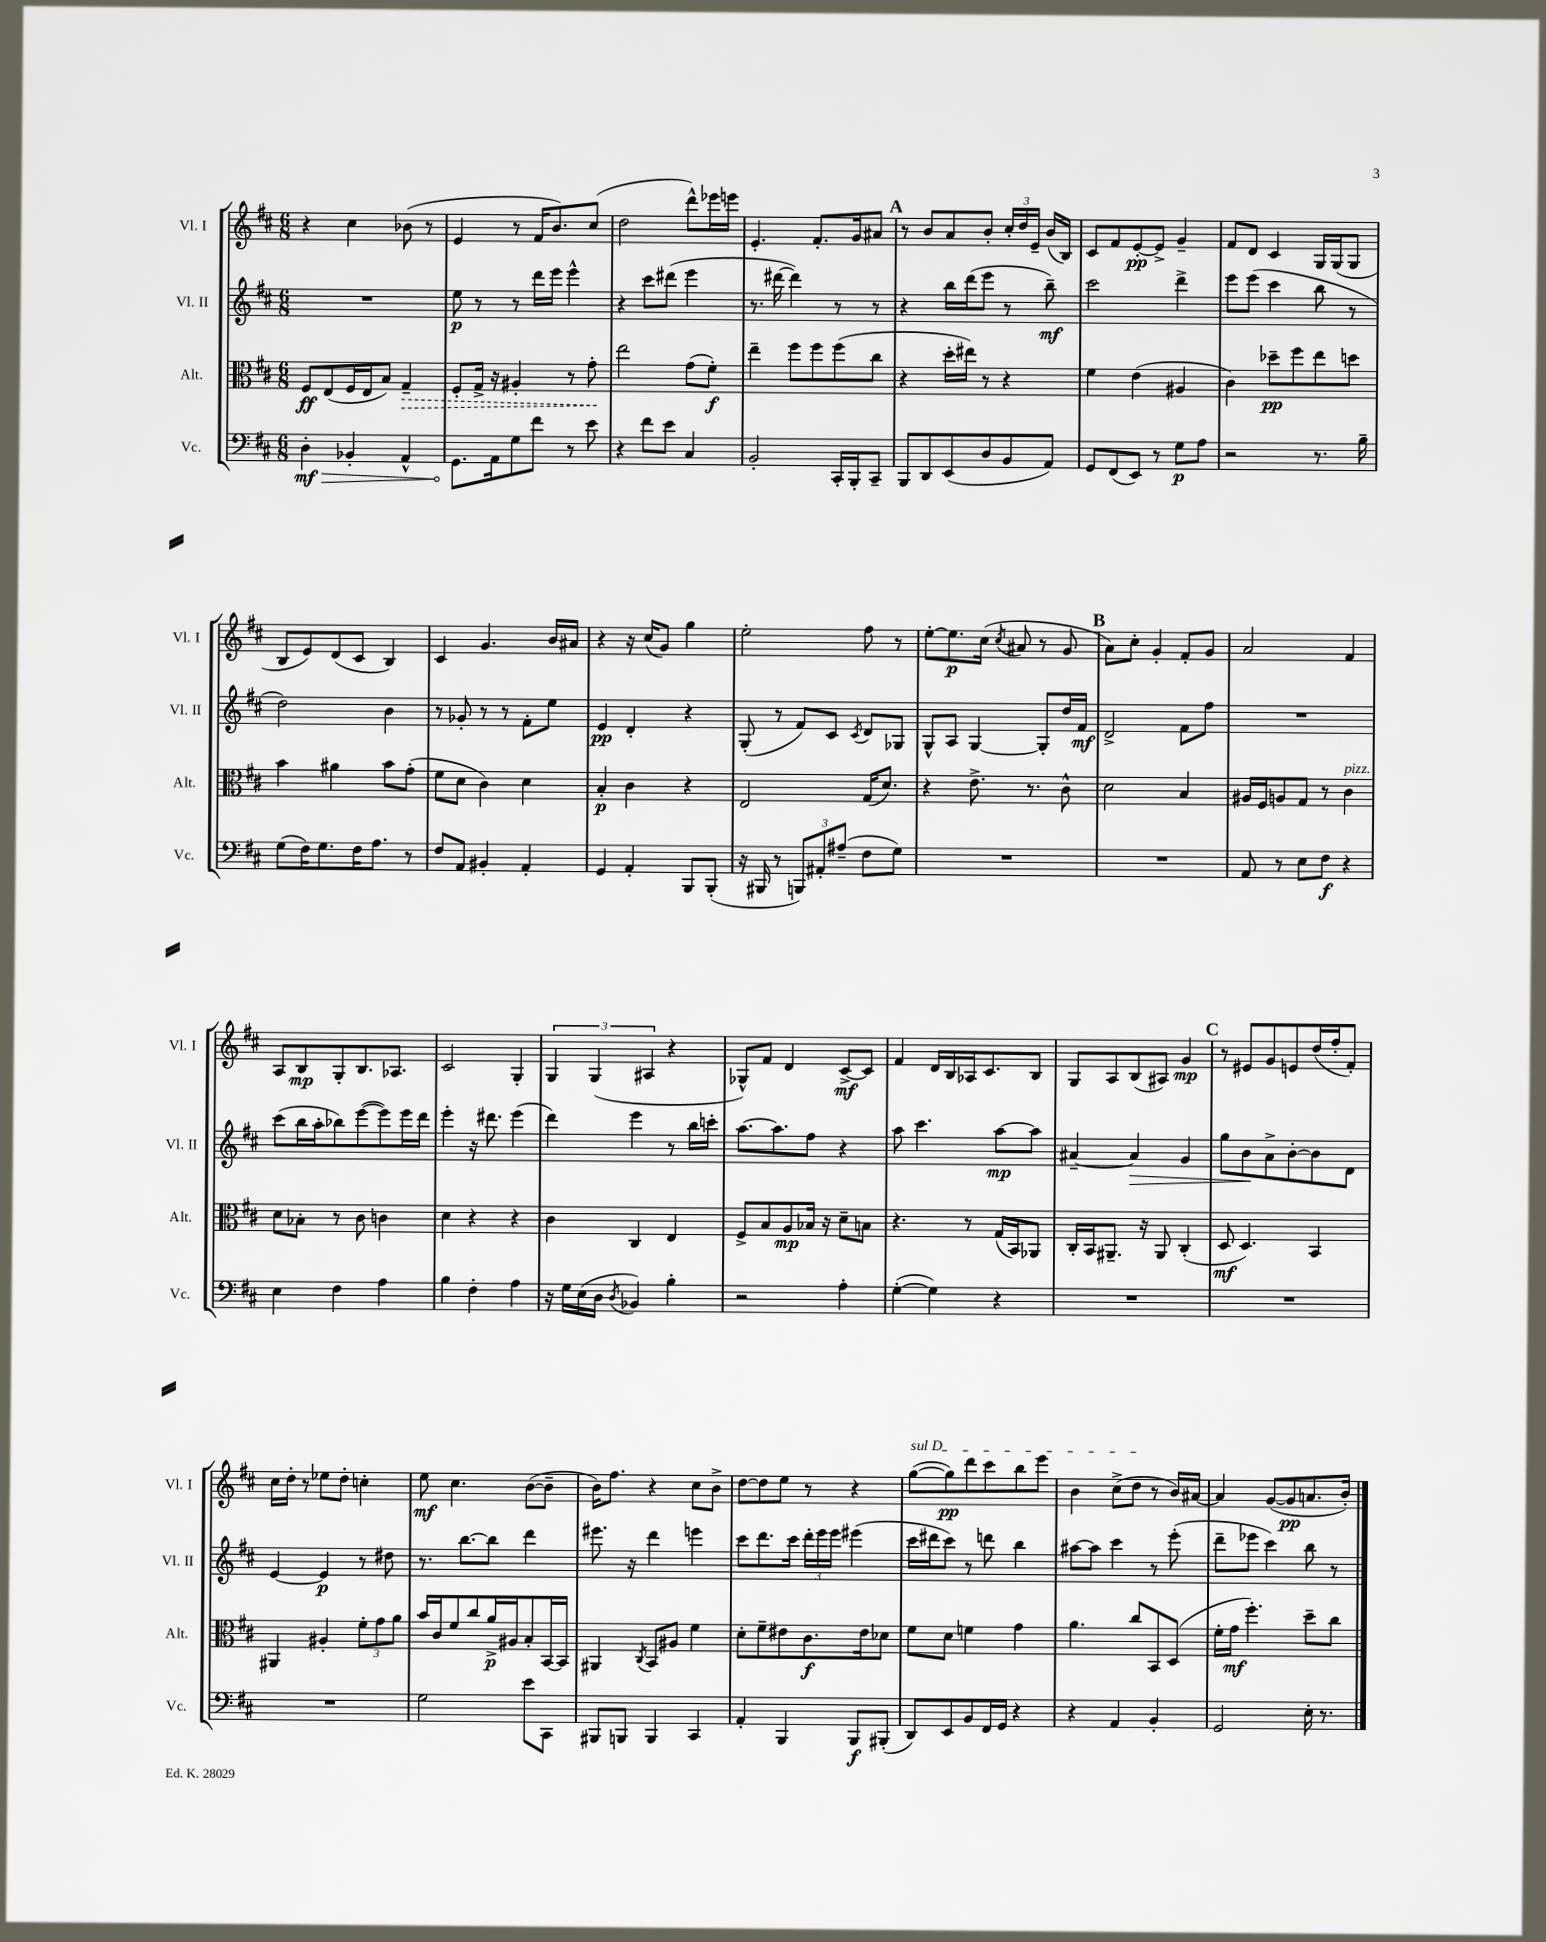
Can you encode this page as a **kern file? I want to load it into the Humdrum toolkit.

**kern	**kern	**kern	**kern
*staff4	*staff3	*staff2	*staff1
*clefF4	*clefC3	*clefG2	*clefG2
*k[f#c#]	*k[f#c#]	*k[f#c#]	*k[f#c#]
*M6/8	*M6/8	*M6/8	*M6/8
4D'	8F#	2.r	4r
.	(8E	.	.
4BB-'	16F#	.	4cc#
.	16E	.	.
.	8B)	.	.
4AA^^	4G~	.	(8b-
.	.	.	8r
=	=	=	=
8.GG	8F#'	8ee	4e
.	16G^	8r	.
16AA	16r	.	.
8G	4A#'	8r	8r
8f#	.	16ddd	16f#
.	.	16eee	8.b)
8r	8r	4eee^^	.
8e	8g'	.	(8cc#
=	=	=	=
4r	2ee	4r	2dd
8f#	.	8ccc#	.
8e	.	(8ddd#	.
4C#	(8g	4eee	8ddd^^)
.	8f#')	.	16eee-
.	.	.	16eee
=	=	=	=
2BB'	4ee~	8.r	4.e'
.	.	[16ddd#	.
.	8ff#	4ddd#])	.
.	8ff#	.	8.f#'
16CC#'	(8ff#	8r	.
16BBB'	.	.	16g
8CC#~	8cc#	8r	8a#
=	=	=	=
8BBB	4r	4r	8r
8DD	.	.	8b
(8EE	16dd'	16bb	8a
.	16ee#)	(16ddd	.
8D	8r	8eee	8b'
8BB	4r	8r	24cc#'
.	.	.	24dd
.	.	.	24e~
8AA)	.	8bb~)	(16b
.	.	.	16B)
=	=	=	=
8GG	4f#	2ccc#	8c#
(8FF#	.	.	8f#
8EE)	(4e	.	[8e'
8r	.	.	8e^]
8G	4A#	4ddd^	4g~
8A	.	.	.
=	=	=	=
2r	4c#)	8eee	8f#
.	.	(8eee	8d
.	8dd-~	4ccc#	4c#
.	8ff#	.	.
8.r	8ee	8bb	16G
.	.	.	(16G
.	8dd	8r	8G
16B~	.	.	.
=	=	=	=
(8G	4b	2dd)	8B
16F#)	.	.	8e)
8.G	.	.	.
.	4a#	.	(8d
16F#	.	.	8c#
8.A	.	.	.
.	8b	4b	4B)
8r	(8g'	.	.
=	=	=	=
8F#	8f#	8r	4c#
8AA	8d	8g-'	.
4BB#'	4c#)	8r	4.g
.	.	8r	.
4AA'	4d	8f#'	.
.	.	8ee	16b
.	.	.	16a#
=	=	=	=
4GG	4B'	4e	4r
4AA'	4c#	4d'	16r
.	.	.	(16cc#
.	.	.	8g)
8BBB	4r	4r	4gg
(8BBB'	.	.	.
=	=	=	=
16r	2E	(8G'	2ee'
16BBB#	.	.	.
8r	.	8r	.
12BBB)	.	8f#)	.
12AA#'	.	.	.
.	.	8c#	.
(12A#~	.	.	.
.	.	8qc#	.
8F#	(16G	8d	8ff#
.	8.d)	.	.
8G)	.	8G-	8r
=	=	=	=
2.r	4r	8G^^	[8ee'
.	.	8A	8.ee]
.	8.e^	[4G	.
.	.	.	(16cc#
.	.	.	8qcc#
.	.	.	8a#
.	8.r	.	.
.	.	8G']	8r
.	8c#^^	16dd	8g
.	.	16f#	.
=	=	=	=
2.r	2d	2d^	8a)
.	.	.	8cc#'
.	.	.	4g'
.	4B	8f#	8f#'
.	.	8ff#	8g
=	=	=	=
8AA	16A#	2.r	2a
.	16F#	.	.
8r	8A	.	.
8E	8G	.	.
8F#	8r	.	.
4r	4c#	.	4f#
=	=	=	=
4E	8d	(8ccc#	8A
.	8B-'	16bb	8B
.	.	16aa'	.
4F#	8r	8bb-)	8G'
.	8c#	([8eee	8.B
4A	4c	8eee])	.
.	.	.	8.A-
.	.	16eee	.
.	.	16ddd	.
=	=	=	=
4B	4d	4eee'	2c#
4F#'	4r	16r	.
.	.	8.ddd#	.
4A	4r	(4eee	4G'
=	=	=	=
16r	4c#	4ddd)	6G
16G	.	.	.
(16E	.	.	.
.	.	.	(6G
16D	.	.	.
8qD	.	.	.
4BB-)	4C#	4eee	.
.	.	.	6A#
4B'	4E	8r	4r
.	.	16bb	.
.	.	16ccc'	.
=	=	=	=
2r	8F#^	[8.aa	8G-^^)
.	8B	.	8f#
.	.	8.aa]	.
.	8A	.	4d
.	16B-	8ff#	.
.	16r	.	.
4A'	8d~	4r	[8c#^
.	8B	.	8c#]
=	=	=	=
([4G'	4.r	8aa	4f#
.	.	4.ccc#	.
4G])	.	.	16d
.	.	.	16B
.	8r	.	16A-
.	.	.	8.c#
4r	(16G	[8aa	.
.	16BB)	.	.
.	8AA-	8aa]	8B
=	=	=	=
2.r	16C#'	[4a#~	8G
.	16BB	.	.
.	8.AA#~	.	8A
.	.	4a#]	(8B
.	16r	.	.
.	8AA#	.	8A#)
.	(4C#'	4g	4g
=	=	=	=
2.r	8D	8gg	8r
.	4.D)	8b	8e#
.	.	8a^	8g
.	.	[8b'	8e
.	4BB	8b]	(16dd
.	.	.	16ff#'
.	.	8d	8f#')
=	=	=	=
2.r	4AA#	[4e	16cc#
.	.	.	16dd'
.	.	.	8r
.	4A#'	4e]	8ee-
.	.	.	8dd'
.	12f#'	8r	4cc'
.	12g	.	.
.	.	8dd#	.
.	12a	.	.
=	=	=	=
2G	16b	8.r	8ee
.	16c#	.	.
.	8f#	.	4.cc#
.	.	[8.bb	.
.	8cc#	.	.
.	16a^	8bb]	.
.	16A#	.	.
8e	8B'	4ddd	([8b
8CC#	[16BB	.	8b~]
.	16BB]	.	.
=	=	=	=
8BBB#	4AA#	8.eee#	16b)
.	.	.	8.ff#
8BBB	.	.	.
.	.	16r	.
.	8qC#	.	.
4BBB	8BB	4ddd	4r
.	8A#	.	.
4CC#	4f#	4eee	8cc#
.	.	.	8b^
=	=	=	=
4AA'	8d'	8ccc#	[8dd
.	8f#~	8.ddd	8dd]
4BBB	8e#	.	8ee
.	.	16ccc#	.
.	8.c#	24ddd'	8r
.	.	24eee	.
.	.	24eee	.
8BBB	.	(4eee#	4r
.	16e#	.	.
(8BBB#'	8d-	.	.
=	=	=	=
8DD)	8f#	16ccc#	([8gg
.	.	16ddd#	.
8EE	8d	8ccc#)	8gg])
8BB	4f	8r	8ddd
16FF#	.	8ddd	8ccc#
16GG	.	.	.
4r	4g	4bb	8bb
.	.	.	8eee
=	=	=	=
4r	4.a	[8aa#	4b
.	.	8aa#]	.
4AA	.	4ccc#	(8cc#^
.	8cc#	.	8dd
4BB'	8BB	8r	8r
.	(8D	(8eee'	16b)
.	.	.	[16a#
=	=	=	=
2GG	16f#'	8ddd~	4a#]
.	16g	.	.
.	4.ff#')	8eee-	.
.	.	4ccc#)	([8g
.	.	.	8g]
16E'	8dd~	8bb	8.a
8.r	.	.	.
.	8cc#	8r	.
.	.	.	16b')
==	==	==	==
*-	*-	*-	*-
